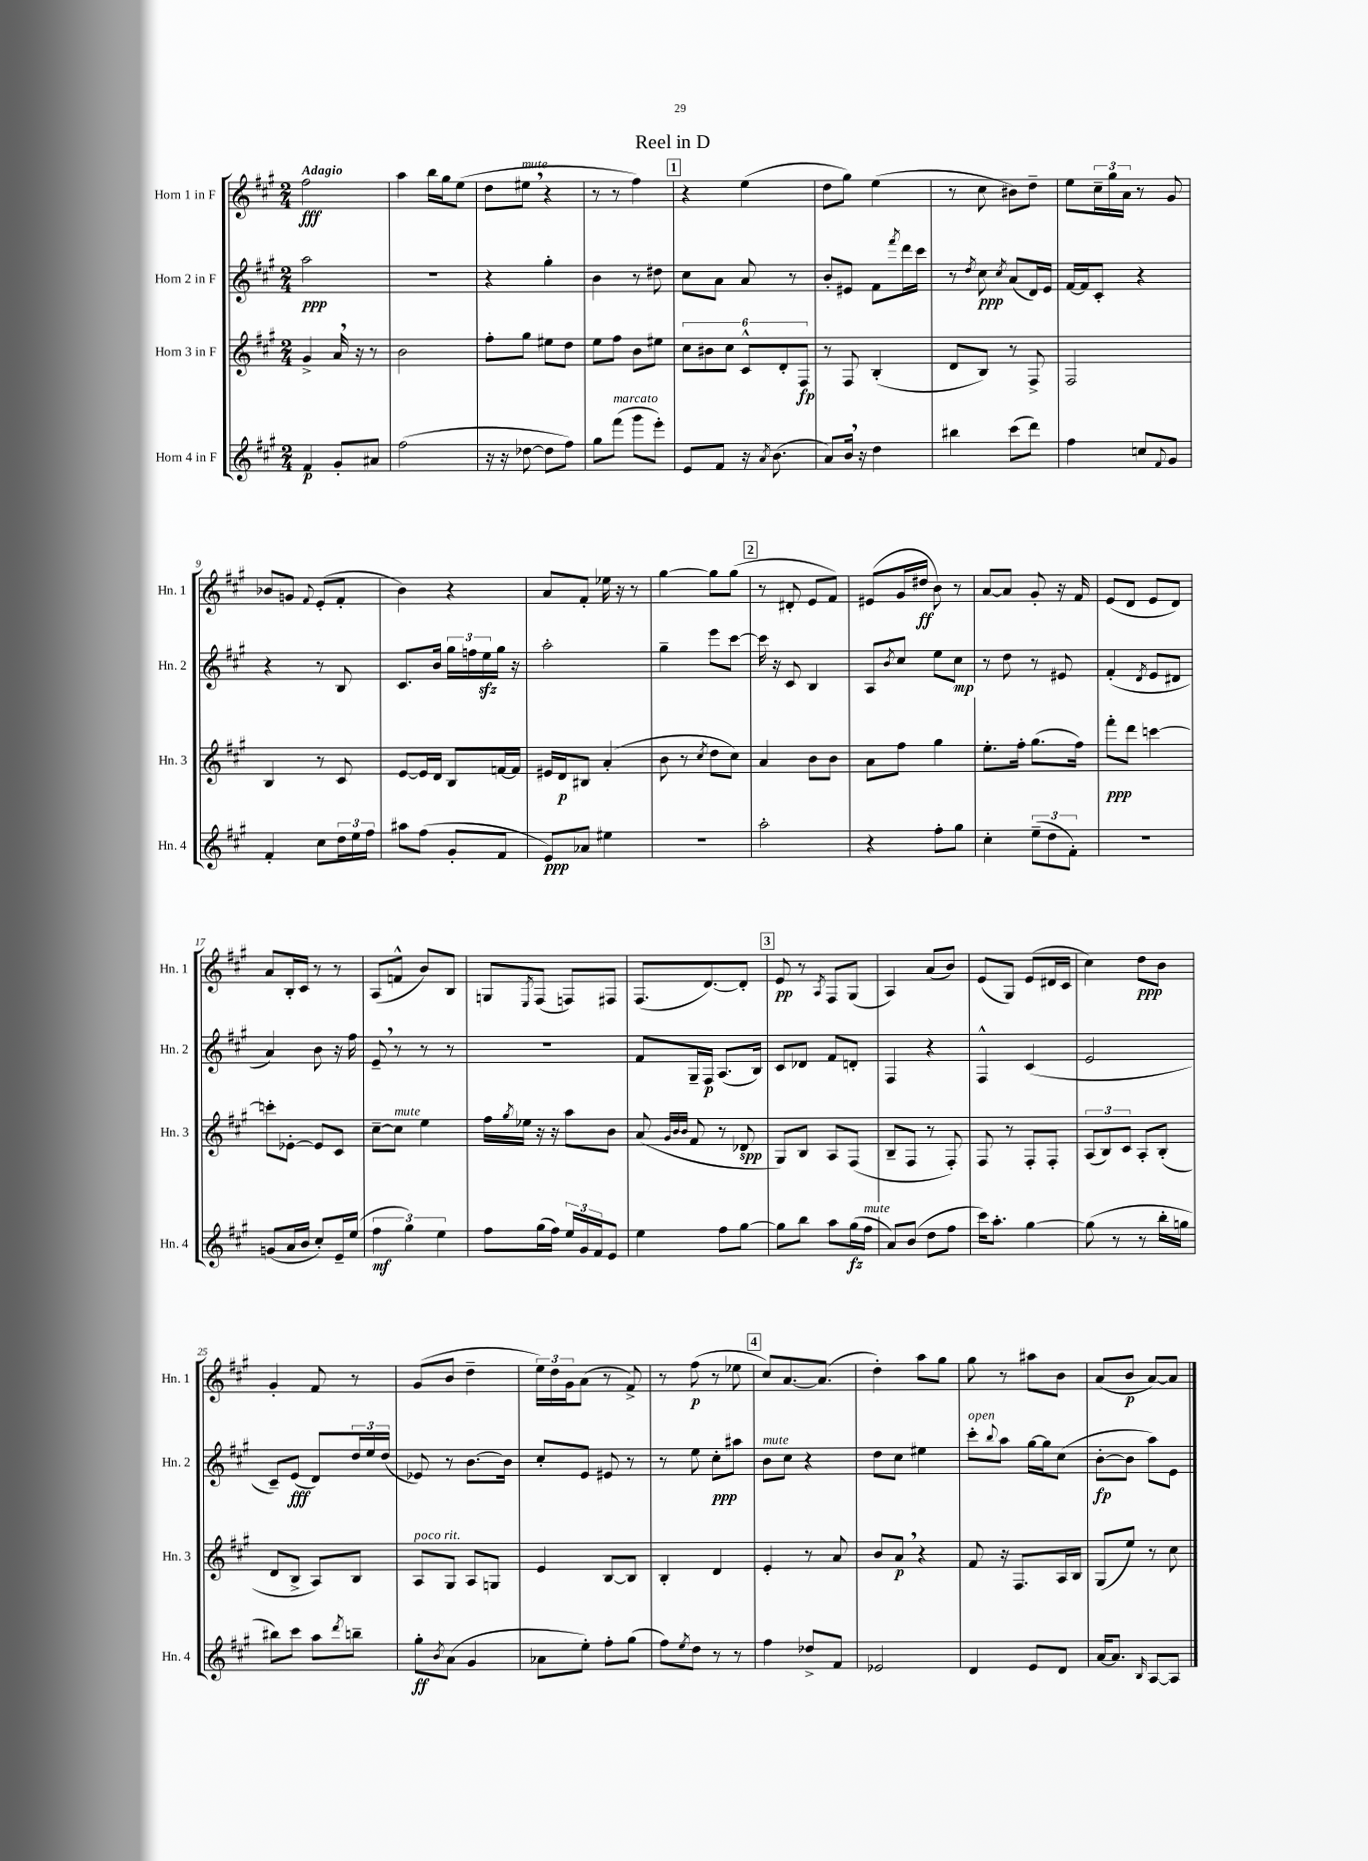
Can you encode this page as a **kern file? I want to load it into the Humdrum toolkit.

**kern	**kern	**kern	**kern
*staff4	*staff3	*staff2	*staff1
*clefG2	*clefG2	*clefG2	*clefG2
*k[f#c#g#]	*k[f#c#g#]	*k[f#c#g#]	*k[f#c#g#]
*M2/4	*M2/4	*M2/4	*M2/4
4f#	4g#^	2aa	2ff#
8g#'	16a	.	.
.	16r	.	.
8a#	8r	.	.
=	=	=	=
(2ff#	2b	2r	4aa
.	.	.	16bb
.	.	.	16gg#
.	.	.	(8ee
=	=	=	=
16r	8ff#'	4r	8dd
16r	.	.	.
[8dd-	8gg#	.	8ee#
8dd-]	8ee#	4gg#'	4r
8ff#)	8dd	.	.
=	=	=	=
8gg#	8ee	4b	8r
(8fff#	8ff#	.	8r
8ggg#	8b	8r	4ff#)
8eee')	8ee#	8dd#	.
=	=	=	=
8e	12cc#	8cc#	4r
.	12b#	.	.
8f#	.	8a	.
.	12cc#	.	.
16r	12c#^^	8a	(4ee
8qa	.	.	.
(8.b	.	.	.
.	12d'	.	.
.	.	8r	.
.	12F#	.	.
=	=	=	=
8a)	8r	8b'	8dd
16b	8F#	8e#	8gg#)
16r	.	.	.
4dd	(4B'	8f#	(4ee
.	.	8qfff#	.
.	.	16ddd	.
.	.	16ccc#	.
=	=	=	=
4bb#	8d	8r	8r
.	.	8qdd	.
.	8B)	8cc#	8cc#
.	.	8qcc#	.
(8ccc#	8r	(8a	8b#)
8ddd)	8F#^	16d)	8dd~
.	.	16e	.
=	=	=	=
4ff#	2F#	[16f#	8ee
.	.	16f#]	.
.	.	8c#'	24cc#~
.	.	.	24gg#
.	.	.	24a
8cc	.	4r	8r
8qqf#	.	.	.
8g#	.	.	8g#
=	=	=	=
4f#'	4B	4r	8b-
.	.	.	8g
.	.	.	8qqf#
8cc#	8r	8r	(8e'
24dd	8c#	8B	8f#'
24ee	.	.	.
24ff#	.	.	.
=	=	=	=
8aa#	[8e	8.c#	4b)
(8ff#	16e]	.	.
.	16d	16b	.
8g#'	8B	24gg#	4r
.	.	24ff	.
.	.	24ee	.
8f#	[16f	16gg#	.
.	16f]	16r	.
=	=	=	=
8e)	16e#	2aa'	8a
.	16d	.	.
8a-	8B#	.	8f#'
4ee#	(4a'	.	16ee-
.	.	.	16r
.	.	.	8r
=	=	=	=
2r	8b	4gg#~	[4gg#
.	8r	.	.
.	8qcc#	.	.
.	8dd	8eee	8gg#]
.	8cc#)	[8ccc#	(8gg#
=	=	=	=
2aa'	4a	16ccc#]	8r
.	.	16r	.
.	.	8c#	8d#'
.	8b	4B	8e
.	8b	.	8f#)
=	=	=	=
4r	8a	8A	(8e#
.	.	8qb	.
.	8ff#	8cc#	16g#
.	.	.	16dd#
8ff#'	4gg#	8ee	8b)
8gg#	.	8cc#	8r
=	=	=	=
4cc#'	8.ee'	8r	[8a
.	.	8dd	8a]
.	16ff#'	.	.
(12ee~	(8.gg#	8r	8g#'
12dd	.	.	.
.	.	8e#	16r
12f#')	.	.	.
.	16ff#)	.	16f#
=	=	=	=
2r	8fff#'	(4f#'	(8e
.	8ddd	.	8d
.	.	8qd	.
.	[4ccc	8e	8e
.	.	8d#	8d)
=	=	=	=
(8g	8ccc']	4a)	8a
16a	[8e-'	.	16B'
16b	.	.	16c#
8cc#')	8e-]	8b	8r
16e~	8c#	16r	8r
(16ee	.	16ff#	.
=	=	=	=
6ff#	[8cc#~	8e~	(8A
.	8cc#]	8r	8f^^
6gg#)	.	.	.
.	4ee	8r	8b)
6ee	.	.	.
.	.	8r	8B
=	=	=	=
8ff#	16ff#	2r	8G
.	8qgg#	.	.
.	16ee-	.	.
.	.	.	8qE
(16gg#	16r	.	(8F#
16ff#)	16r	.	.
24ee	8aa	.	8F)
24g#	.	.	.
24f#	.	.	.
8e	8b	.	8F#
=	=	=	=
4ee	(8a	8f#	(8.F#
.	32qqg#	.	.
.	32qqb	.	.
.	32qqb	.	.
.	8f#	16G#~	.
.	.	16F#	[8.d)
8ff#	8r	(8.A	.
[8gg#	8d-	.	8d']
.	.	16B)	.
=	=	=	=
8gg#]	8G#)	8c#	8e
8bb	8B	8d-	8r
.	.	.	8qA
8aa	8A	8f#	8F#
(16gg#	(8F#	8d'	(8G#
16ff#	.	.	.
=	=	=	=
8a)	8B~	4F#	4A)
(8b	8F#	.	.
8dd	8r	4r	(8a
8ff#	8F#')	.	8b)
=	=	=	=
16ccc#)	8F#	4F#^^	(8e
8.aa'	.	.	.
.	8r	.	8G#)
[4gg#	8F#'	(4c#	(8e
.	8F#'	.	16d#
.	.	.	16c#
=	=	=	=
(8gg#]	(12A	2e	4cc#)
.	12B)	.	.
8r	.	.	.
.	12c#	.	.
8r	8A'	.	8dd
16bb'	(8B'	.	8b
16gg	.	.	.
=	=	=	=
8bb#)	8d	8c#~)	4g#'
8ccc#	8B^	(8e	.
8aa	8A)	8d)	8f#
8qddd	.	.	.
8bb~	8B	24dd	8r
.	.	24ee	.
.	.	(24dd	.
=	=	=	=
8gg#'	8A	8e-)	(8g#
8qb	.	.	.
(8a	8G#	8r	8b
4g#	8A	[8.b	4dd~
.	8G	.	.
.	.	16b]	.
=	=	=	=
8a-	4e	8cc#'	24ee)
.	.	.	24dd
.	.	.	24g#
8ee')	.	8e	(8a
8ff#'	[8B	8e#	8r
(8gg#	8B]	8r	8f#^)
=	=	=	=
8ff#)	4B'	8r	8r
8qee	.	.	.
8dd	.	8ee	(8ff#
8r	4d	8cc#'	8r
8r	.	8aa#	8ee-
=	=	=	=
4ff#	4e'	8b	8cc#)
.	.	8cc#	[8.a
8dd-^	8r	4r	.
.	.	.	(8.a]
8f#	8a	.	.
=	=	=	=
2e-	8b	8dd	4dd')
.	8a	8cc#	.
.	4r	4ee#	8aa
.	.	.	8gg#
=	=	=	=
4d	8f#	8ccc#'	8gg#
.	.	8qqbb	.
.	16r	8aa	8r
.	8.F#	.	.
8e	.	[16gg#	8aa#
.	.	16gg#]	.
8d	16A	(8cc#	8b
.	16B	.	.
=	=	=	=
[16a	(8G#	[8b'	(8a
8.a]	.	.	.
.	8ee)	8b]	8b
16qqB	.	.	.
[8A	8r	8aa)	[8a)
8A]	8cc#	8e	8a]
==	==	==	==
*-	*-	*-	*-
